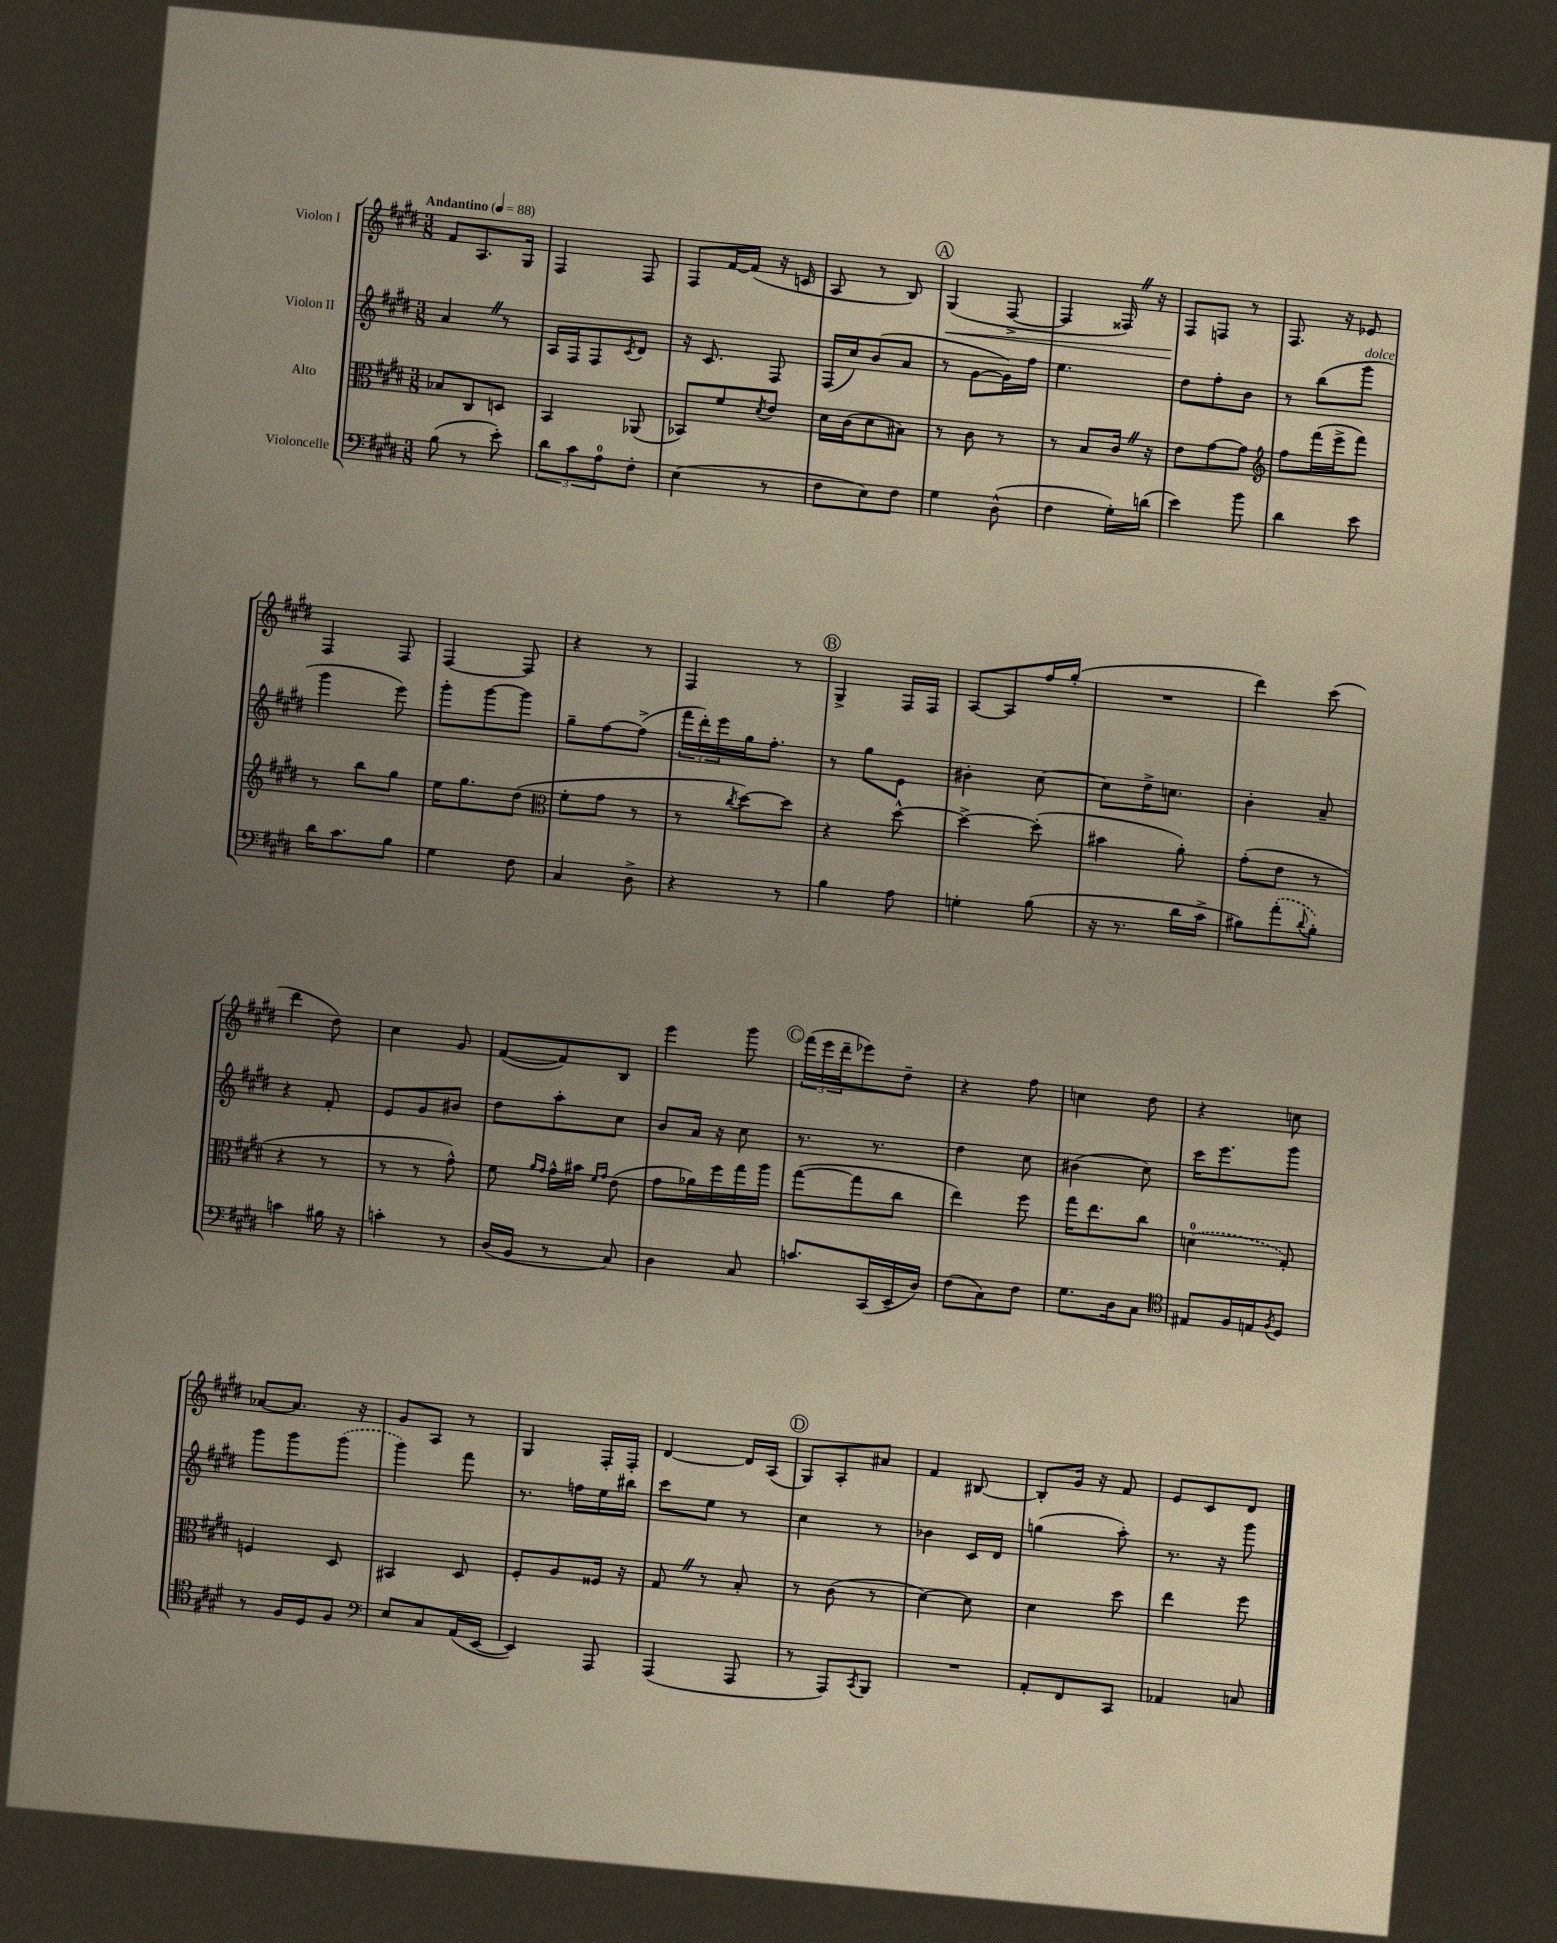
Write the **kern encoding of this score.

**kern	**kern	**kern	**kern	**dynam
*part4	*part3	*part2	*part1	*part1
*staff4	*staff3	*staff2	*staff1	*staff1
*I"Violoncelle	*I"Alto	*I"Violon II	*I"Violon I	*
*clefF4	*clefC3	*clefG2	*clefG2	*
*k[f#c#g#d#]	*k[f#c#g#d#]	*k[f#c#g#d#]	*k[f#c#g#d#]	*
*M3/8	*M3/8	*M3/8	*M3/8	*
*MM88	*MM88	*MM88	*MM88	*
=1	=1	=1	=1	=1
!	!	!	!LO:TX:a:B:t=Andantino	!
(8B\	8B-X/L	4aZ/	8f#/L	.
8r	8C#/	.	8.A/	.
8e'\)	8Dn/J	8r	.	.
.	.	.	16G#/Jk	.
=2	=2	=2	=2	=2
12d#\L	4BB/	16A/LL	4F#/	.
.	.	16F#/J	.	.
12c#\	.	.	.	.
.	.	8F#/	.	.
12A\	.	.	.	.
.	.	8qc#/	.	.
8F#'\J	(8AA-X/	8d#/J	8F#/	.
=3	=3	=3	=3	=3
(4E\	8BB-X/L)	16r	8F#/L	.
.	.	8.c#/	.	.
.	8f#/	.	[16f#/L	.
.	.	.	(16f#/JJ]	.
.	8qd#/	.	.	.
8r	8e/J	8F#/	16r	.
.	.	.	16cn/	.
=4	=4	=4	=4	=4
8F#\L	16d#\LL	(16F#/LL	8A/	.
.	(16c#\J	16cc#/J)	.	.
8E\)	8d#\	(8b/	8r	.
8F#\J	8B#X\J)	8a/J	8B/)	.
!!LO:REH:place=s1:t=A
=5	=5	=5	=5	=5
!	!	!	!	!LO:HP:b
4G#\	8r	8r	(4G#/	<
.	8c#\	[8g#\L	.	.
(8D#^^\	8r	16g#\L])	[8F#^/	.
.	.	16ff#\JJ	.	.
=6	=6	=6	=6	=6
4F#\	8r	4.ee\	4F#/]	.
.	8B/L	.	.	.
16G#'\LL)	16c#Z/Jk	.	16F##XZ/)	.
(16dn\JJ	16r	.	16r	.
=7	=7	=7	=7	=7
4e\)	8e\L	8dd#\L	8F#/L	.
.	[8g#\	8ff#'\	8Fn/J	[
8b\	8g#\J]	8b\J	8r	.
=8	=8	=8	=8	=8
*	*clefG2	*	*	*
4d#\	8ff#\L	8r	8.F#/	.
.	(16fff#\L	(8bb\L	.	.
.	16eee^\J	.	16r	.
!	!	!LO:TX:a:i:t=dolce	!	!
8e\	8fff#\J)	8ggg#\J	8e-X/	.
!!LO:LB:g=z
=9	=9	=9	=9	=9
16d#\KL	8r	4ggg#\	4F#/	.
8.c#\	.	.	.	.
.	8bb\L	.	.	.
8B\J	8gg#\J	8eee\)	8F#/	.
=10	=10	=10	=10	=10
4G#\	16ee\KL	8ggg#'\L	[4F#/	.
.	8.gg#\	.	.	.
.	.	[8ggg#\	.	.
8F#\	(8dd#\J	8ggg#\J]	8F#/]	.
=11	=11	=11	=11	=11
*	*clefC3	*	*	*
4C#/	8f#'\L	8gg#~\L	4r	.
.	8g#\J	[8ff#\	.	.
8D#^\	8r	(8ff#^\J]	8r	.
=12	=12	=12	=12	=12
4r	8r	24fff#\LL	4F#/	.
.	.	24ddd#'\)	.	.
.	.	24eee\	.	.
.	8qcc#/	.	.	.
.	[8dd#\L)	16gg#\J	.	.
.	.	8.ff#'\J	.	.
8r	8dd#\J]	.	8r	.
!!LO:REH:place=s1:t=B
=13	=13	=13	=13	=13
4B\	4r	8r	4G#^/	.
.	.	8gg#\L	.	.
8A\	[8dd#^^\	8e\J	16F#/LL	.
.	.	.	16F#/JJ	.
=14	=14	=14	=14	=14
4Gn'\	4dd#^\_	4b#X'\	[8A/L	.
.	.	.	8A/]	.
(8B\	(8dd#'\]	[8cc#\	16ff#/L	.
.	.	.	(16gg#'/JJ	.
=15	=15	=15	=15	=15
16r	4b#X\	8cc#\L]	4.r	.
8.r	.	.	.	.
.	.	16dd#^\K	.	.
.	.	8.ccn\J	.	.
16d#\LL	8a'\)	.	.	.
16c#^\JJ	.	.	.	.
=16	=16	=16	=16	=16
8B#X\L)	(8g#'\L	4b'\	4ddd#\)	.
(8a'\	8e\J	.	.	.
8qqd#/	.	.	.	.
8B#'\J)	8r	8a~/	(8ccc#\	.
!!LO:LB:g=z
=17	=17	=17	=17	=17
4cn\	4r	4r	4ddd#\	.
16B#X\	8r	8f#'/	8dd#\)	.
16r	.	.	.	.
=18	=18	=18	=18	=18
4cn'\	8r	8e/L	4cc#\	.
.	8r	8g#/	.	.
8r	8g#^^\)	8b#X/J	8g#/	.
=19	=19	=19	=19	=19
(16D#/LL	8f#\	8dd#\L	([8f#/L	.
16BB/JJ	.	.	.	.
.	16qqa/LL	.	.	.
.	16qqg#/JJ	.	.	.
8r	16g#^^\LL	8aa'\	8f#/])	.
.	16b#X\JJ	.	.	.
.	16qqf#/LL	.	.	.
.	16qqg#/JJ	.	.	.
8C#/)	(8e\	8cc#\J	8B/J	.
=20	=20	=20	=20	=20
4D#\	8g#\L	8b/L	4eee\	.
.	16a-X\L)	16a/Jk	.	.
.	16ff#\	16r	.	.
8C#/	16gg#\	8cc#\	8ggg#\	.
.	16aa\JJ	.	.	.
!!LO:REH:place=s1:t=C
=21	=21	=21	=21	=21
8.cn/L	([8gg#\L	8.r	(24fff#\LL	.
.	.	.	24eee\	.
.	.	.	24ddd#~\J	.
.	8gg#\]	.	8eee-X\)	.
(16CC#/L	.	8.r	.	.
16EE~/	8cc#\J	.	8dd#~\J	.
16D#/JJ)	.	.	.	.
=22	=22	=22	=22	=22
(8F#\L	4ee\)	4dd#\	4r	.
8C#\)	.	.	.	.
8F#\J	8ff#\	8cc#\	8ff#\	.
=23	=23	=23	=23	=23
8.G#\L	16gg#\KL	(4b#X\	4ccn\	.
.	8.ee\	.	.	.
16D#\k	.	.	.	.
8C#\J	8cc#\J	8cc#\)	8dd#\	.
=24	=24	=24	=24	=24
*clefC4	*	*	*	*
8E#X/L	(4dn\	16ccc#\KL	4r	.
.	.	8.eee\	.	.
16F#/L	.	.	.	.
16En/J	.	.	.	.
8qF#/	.	.	.	.
8D#/J	8G#'/)	8ggg#\J	8ccn\	.
!!LO:LB:g=z
=25	=25	=25	=25	=25
8r	4Fn/	8ggg#\L	[8a-X/L	.
16F#/LL	.	8ggg#\	8.a-/J]	.
16D#/J	.	.	.	.
8F#/J	8D#/	(8ggg#\J	.	.
.	.	.	16r	.
=26	=26	=26	=26	=26
*clefF4	*	*	*	*
8E/L	4BB#X/	4ggg#\)	8g#/L	.
8C#/	.	.	8A/J	.
(16AA/L	8D#/	8fff#\	8r	.
[16EE/JJ	.	.	.	.
=27	=27	=27	=27	=27
4EE/])	8F#'/L	8.r	4G#/	.
.	8A/	.	.	.
.	.	16ffn\LL	.	.
8AAA/	16F##X/Jk	16ee\	16F#'/LL	.
.	16r	16bb#X\JJ	16F#'/JJ	.
=28	=28	=28	=28	=28
(4AAA/	8G#Z/	8ccc#\L	[4d#/	.
.	8r	8ee\J	.	.
8AAA/	8B'/	8r	16d#/LL]	.
.	.	.	(16A/JJ	.
!!LO:REH:place=s1:t=D
=29	=29	=29	=29	=29
8r	8r	4cc#\	8G#/L)	.
8AAA/L)	(8c#\	.	8A'/	.
8qCC#/	.	.	.	.
8BBB/J	8r	8r	8a#X/J	.
=30	=30	=30	=30	=30
4.r	[4d#\)	4b-X\	4f#/	.
.	8d#\]	16c#/LL	[8B#X/	.
.	.	16d#/JJ	.	.
=31	=31	=31	=31	=31
8AA'/L	4d#\	(4ggn\	8B#'/L]	.
8FF#/	.	.	16g#/Jk	.
.	.	.	16r	.
8CC#/J	8dd#\	8aa'\)	8f#/	.
=32	=32	=32	=32	=32
4AA-X/	4ee\	8.r	8e/L	.
.	.	.	8c#/	.
.	.	16r	.	.
8Cn/	8ff#\	8ggg#\	8d#/J	.
==	==	==	==	==
*-	*-	*-	*-	*-
